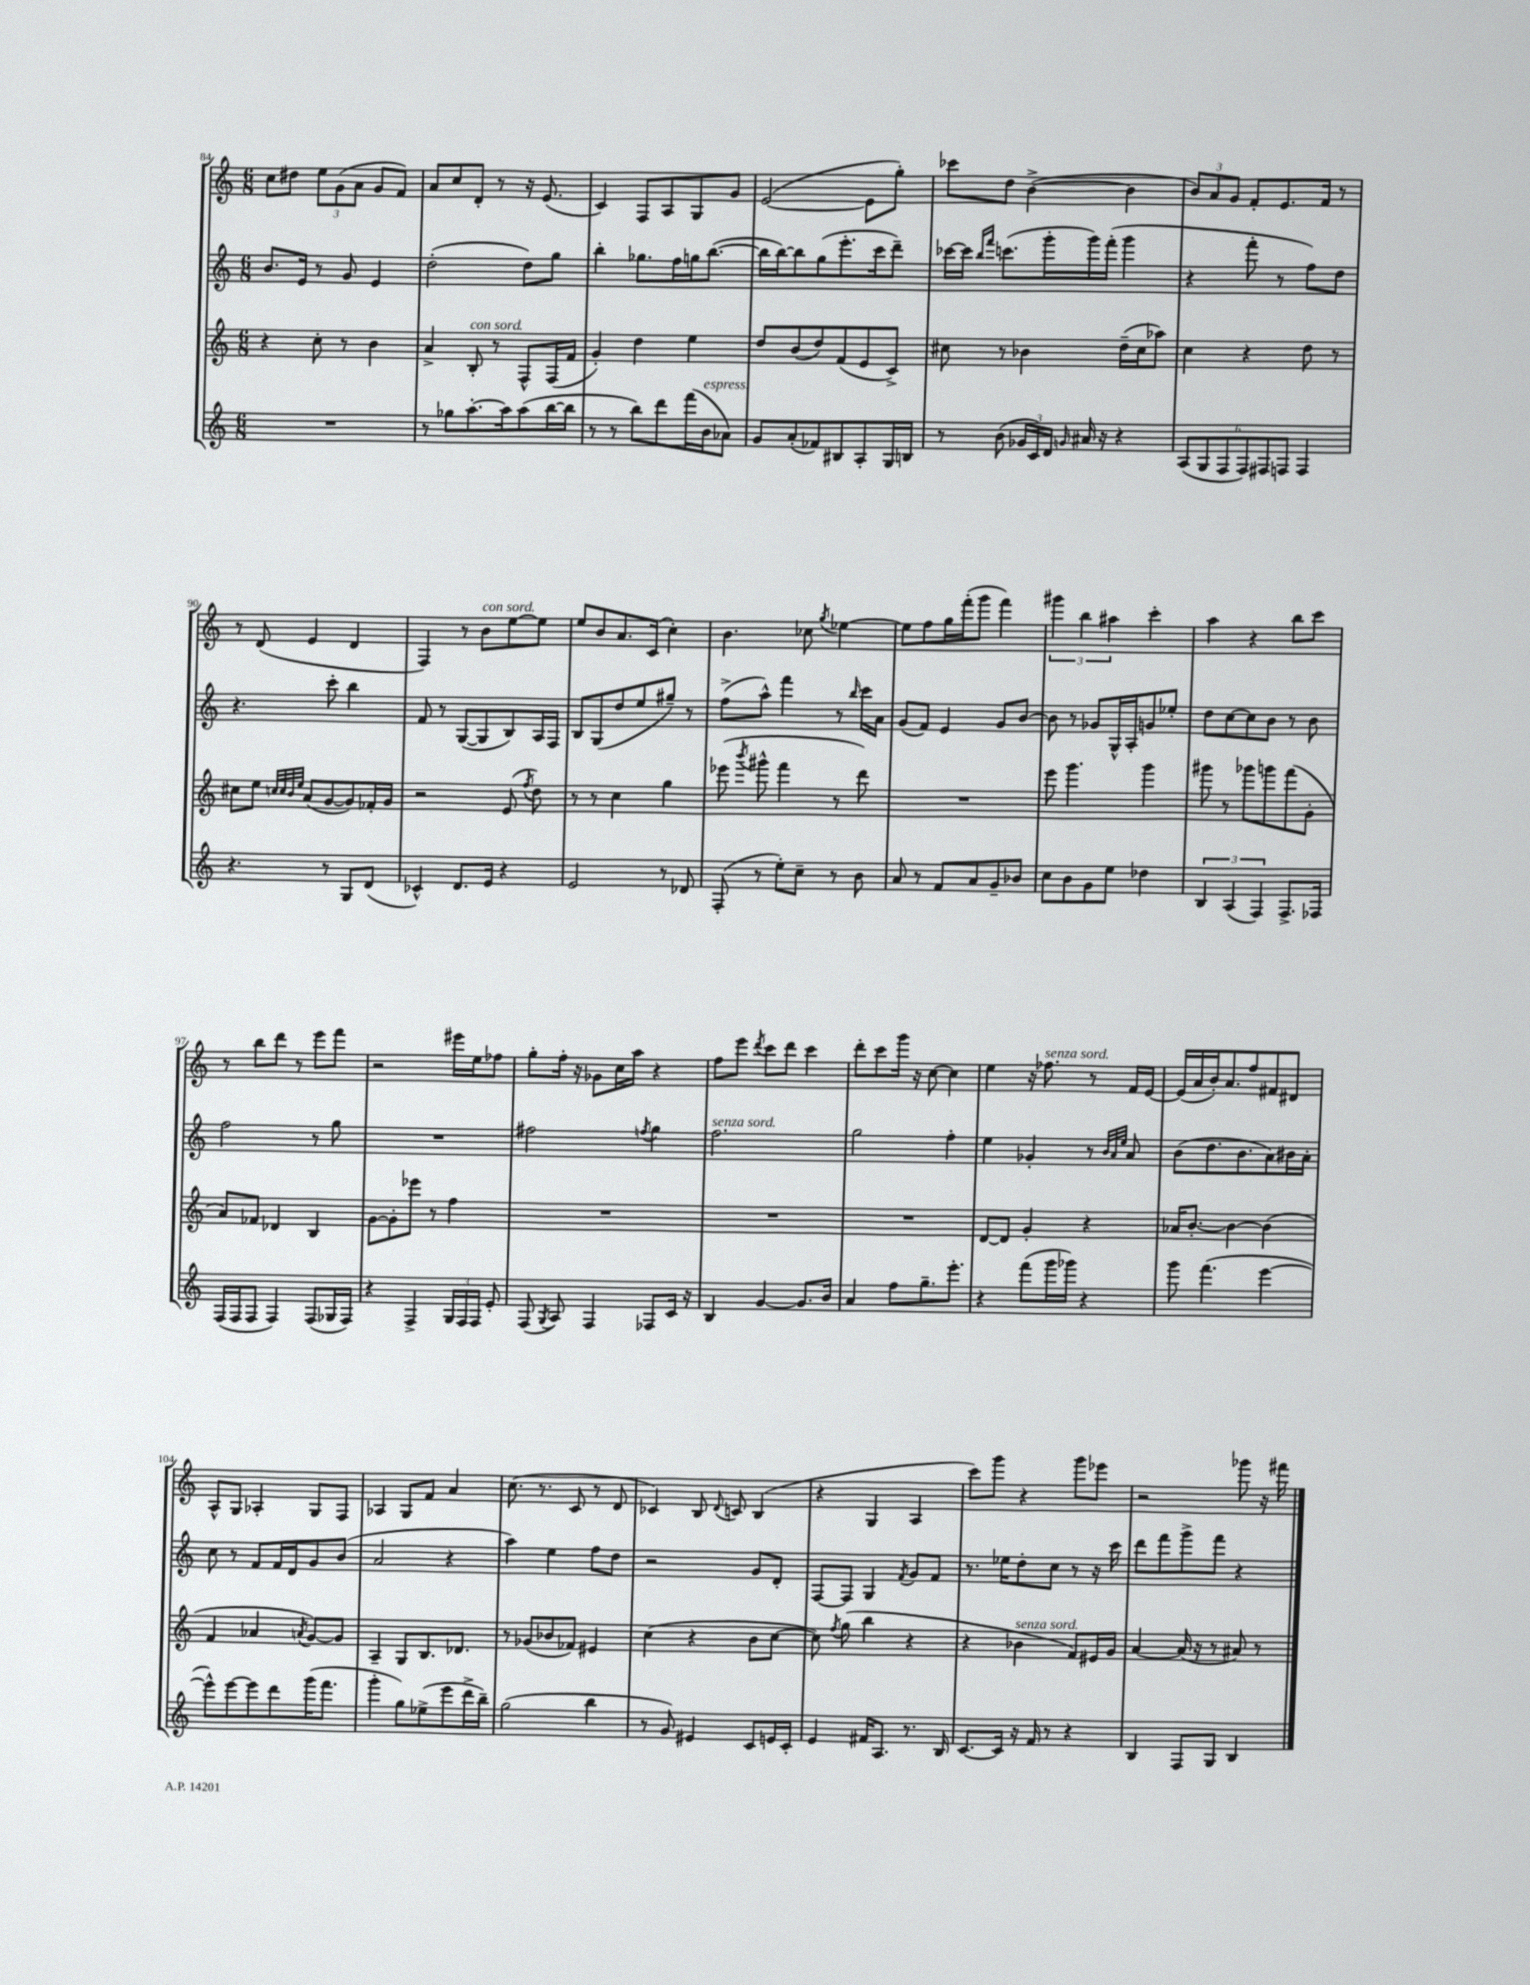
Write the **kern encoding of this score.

**kern	**kern	**kern	**kern
*staff4	*staff3	*staff2	*staff1
*clefG2	*clefG2	*clefG2	*clefG2
*k[]	*k[]	*k[]	*k[]
*M6/8	*M6/8	*M6/8	*M6/8
2.r	4r	8.b/L	8cc\L
.	.	.	8dd#\J
.	.	16e/Jk	.
.	8cc'\	8r	12ee\L
.	.	.	(12g\
.	8r	8g/	.
.	.	.	12a\J
.	4b\	4e/	8g/L
.	.	.	8f/J)
=	=	=	=
8r	4a^/	(2dd'\	8a/L
8gg-\L	.	.	8cc/
[8.aa'\	8B'/	.	8d'/J
.	8r	.	8r
16aa\]k	.	.	.
(8aa\	8F^^/L	8dd\L)	16r
.	.	.	(8.e/
[16bb\L	(16F/L	8gg\J	.
16bb\]JJ	16f/JJ	.	.
=	=	=	=
8r	4g'/)	4bb'\	4c/)
8r	.	.	.
8bb\L)	4dd\	8.gg-\L	8F/L
8ddd\	.	.	8A/
.	.	16ff\L	.
(16fff\L	4ee\	16gg\J	8G/
16b\J	.	([8.bb\J	.
8a-\J)	.	.	8g/J
=	=	=	=
8g/L	8dd/L	16bb\]LL	([2e/
.	.	[16bb\J)	.
(8a'/	(8b/	8bb\]	.
8f-/)	8dd/)	(8gg\	.
8B#/	(8f/	8.eee'\	.
8A'/	8e/	.	8e\]L
.	.	16ccc\k	.
16G/L	8c^/J)	8ddd~\J)	8gg'\J)
16B/JJ	.	.	.
=	=	=	=
8r	8cc#\	[16ccc-\LL	8ccc-\L
.	.	16ccc-\]JJ	.
.	.	16qqbb/LL	.
.	.	16qqfff/JJ	.
(8b\	8r	(8.ccc\L	8dd\J
24g-/LL	4b-\	.	([4b^\
24c/)	.	.	.
.	.	16ggg'\L	.
24d/JJ	.	.	.
16qqg/	.	.	.
16a#/	.	16ggg\)	.
16r	.	(16fff'\JJ	.
4r	(16dd~\LL	4ggg\	4b\]
.	16cc#\J	.	.
.	8aa-\J)	.	.
=	=	=	=
(12A/L	4cc\	4r	12b/L)
12G/	.	.	12a/
12F/	.	.	12g/J
12F/)	4r	8fff'\	8f'/L
12F#/	.	.	.
.	.	8r	8.e/
12F/J	.	.	.
4F/	8dd\	8ff\L)	.
.	.	.	16f/Jk
.	8r	8dd\J	8r
=	=	=	=
4.r	8cc#\L	4.r	8r
.	8ee\J	.	(8d/
.	32qqcc/LLL	.	.
.	32qqcc/	.	.
.	32qqb/	.	.
.	32qqee/JJJ	.	.
.	(8a/L	.	4e/
8r	[8g/	8ccc'\	.
8G/L	8g/])	4bb\	4d/
(8d/J	16f-'/L	.	.
.	16g/JJ	.	.
=	=	=	=
4c-^^/)	2r	8f/	4F/)
.	.	8r	.
8.d/L	.	([8G/L	8r
.	.	8G/]	8b\L
16e/Jk	.	.	.
4r	(8e/	8B/)	[8ee\
.	8qff/	.	.
.	8dd\)	16A/L	8ee\]J
.	.	16F/JJ	.
=	=	=	=
2e/	8r	8B/L	8ee/L
.	8r	(8G/	8b/
.	4cc\	8dd/	8.a/
.	.	8ee/	.
.	.	.	(16c/Jk
8r	4gg\	8gg#~/J)	4cc'\)
8d-/	.	8r	.
=	=	=	=
(8F'/	(8eee-\	(8ff^\L	4.b\
.	8qbbb/	.	.
8r	8ggg#^^\	8aa^^\J)	.
8ee'\L)	4fff\	4fff\	.
8cc~\J	.	.	8cc-\
.	.	.	8qgg/
8r	8r	8r	[4ee-\
.	.	16qqbb/	.
8b\	8ddd\)	16ccc\LL	.
.	.	16a\JJ	.
=	=	=	=
8a/	2.r	(8g/L	8ee-\]L
8r	.	8f/J)	8ff\
8f/L	.	4e/	16gg\L
.	.	.	(16fff'\J
8a/	.	.	8ggg\J
8g~/	.	8g/L	4fff\)
8b-/J	.	[8b/J	.
=	=	=	=
8cc\L	8eee\	8b\]	6ggg#\
8b\	4.ggg\	8r	.
.	.	.	6bb\
8g\	.	8g-/L	.
.	.	.	6aa#\
8ee\J	.	16G^^/L	.
.	.	16A'/J	.
4dd-\	4ggg\	8g/	4ccc'\
.	.	8ee-'/J	.
=	=	=	=
6B/	8ggg#\	8dd\L	4aa\
.	8r	[8cc\	.
(6A/	.	.	.
.	8ggg-\L	8cc\]	4r
6F/)	.	.	.
.	8ggg\	8b\J	.
8.F^/L	(8fff\	8r	8bb\L
.	8g'\J	8b\	8ccc\J
16F-/Jk	.	.	.
=	=	=	=
(16F/LL	8a/L)	2ff\	8r
16F/J	.	.	.
8F/J	8f-/J	.	8bb\L
4F/)	4d-/	.	8ddd\J
.	.	.	8r
(8F/L	4B/	8r	8eee\L
16G-/L	.	8gg\	8fff\J
16F/JJ)	.	.	.
=	=	=	=
4r	[8g\L	2.r	2r
.	8g'\]	.	.
4F^/	8eee-\J	.	.
.	8r	.	.
24G/LL	4ff\	.	16eee#\LL
24F/	.	.	.
.	.	.	16ee\J
24F/JJ	.	.	.
8e'/	.	.	8ff-\J
=	=	=	=
(8F/	2.r	2ff#\	8gg'\L
8qG/	.	.	.
8A/)	.	.	16ff'\Jk
.	.	.	16r
4F/	.	.	8g-\L
.	.	.	16cc\L
.	.	.	16aa\JJ
.	.	8qff/	.
8F-/L	.	4gg\	4r
16c/Jk	.	.	.
16r	.	.	.
=	=	=	=
4B/	2.r	2.ff\	8ff\L
.	.	.	8eee\J
.	.	.	8qddd/
[4g/	.	.	8ccc\L
.	.	.	8ddd\J
8.g/]L	.	.	4ccc\
16b/Jk	.	.	.
=	=	=	=
4a/	2.r	2gg\	8ddd'\L
.	.	.	8ccc\
8ff\L	.	.	16ggg\Jk
.	.	.	16r
8.gg~\	.	.	[8cc\
.	.	4ff'\	4cc\]
8.eee'\J	.	.	.
=	=	=	=
4r	[8d/L	4ee\	4ee\
.	8d/]J	.	.
(8fff\L	4g'/	4g-'/	16r
.	.	.	8.ff-\
16ggg\L	.	.	.
16ggg-\JJ)	.	.	.
4r	4r	8r	8r
.	.	32qqb/LLL	.
.	.	32qqa/	.
.	.	32qqee/JJJ	.
.	.	8a/	16f/LL
.	.	.	[16e/JJ
=	=	=	=
8ggg\	16a-/LK	(8b\L	(16e/]LL
.	[8.b'/J	.	16a/
(4.fff\	.	8.dd\	16b'/J)
.	.	.	8.a/
.	4b\_	.	.
.	.	8.b\	.
.	.	.	8ff/
[4eee\	(4b\]	8a\)	8f#/
.	.	16b#\L	8d#/J
.	.	16a'\JJ	.
=	=	=	=
8eee^^\]L)	4f/	8cc\	8A^^/L
[8eee\	.	8r	8G/J
8eee\]	4a-/	8f/L	4A-'/
8ddd\	.	16f/L	.
.	.	16d/J	.
.	8qa/	.	.
(16ggg\K	[8g/L)	8g/	8G/L
8.fff\J	.	.	.
.	8g/]J	(8b/J	8F/J
=	=	=	=
4ggg'\	4A~/	2a/	4A-/
8gg\L)	8G/L	.	8G/L
(8ee-^\	8.B/	.	8f/J
8eee\	.	4r	4a/
.	8.d-/J	.	.
16ddd^\L	.	.	.
16bb~\JJ)	.	.	.
=	=	=	=
(2gg\	8r	4aa\)	(8.cc\
.	(8g-/L	.	.
.	.	.	8.r
.	8b-/	4ee\	.
.	8f-/J)	.	8c/
4bb\	4e#/	8ff\L	8r
.	.	8dd\J	8d/
=	=	=	=
8r	(4cc\	2r	4c-/)
8g/)	.	.	.
4e#/	4r	.	8B/
.	.	.	8qqd/
.	.	.	8c/
8c/L	8b\L	8g/L	(4B/
16e/L	[8cc\J	8d'/J	.
16c'/JJ	.	.	.
=	=	=	=
4e/	8cc\])	[8F/L	4r
.	8qff/	.	.
.	(8gg\	8F/]J	.
16f#/LK	4bb\	4G/	4G/
8.A/J	.	.	.
.	.	8qf/	.
8.r	4r	8g/L	4A/
.	.	8f/J	.
16B/	.	.	.
=	=	=	=
[8.c/L	4r	8.r	8ccc\L)
.	.	.	8ggg\J
16c/]Jk	.	16ee-\LK	.
16r	4b-\	8dd'\	4r
16f/	.	.	.
8r	.	8cc\J	.
4r	8f/L)	8r	8ggg\L
.	16e#/L	16r	8eee-\J
.	16g/JJ	16ccc\	.
=	=	=	=
4B/	[4a/	8ddd\L	2r
.	.	8fff\	.
8F/L	(16a/]	8ggg^\	.
.	16r	.	.
8G/J	8r	8fff\J	.
4B/	8a#/)	4r	8ggg-\
.	8r	.	16r
.	.	.	16fff#\
==	==	==	==
*-	*-	*-	*-
